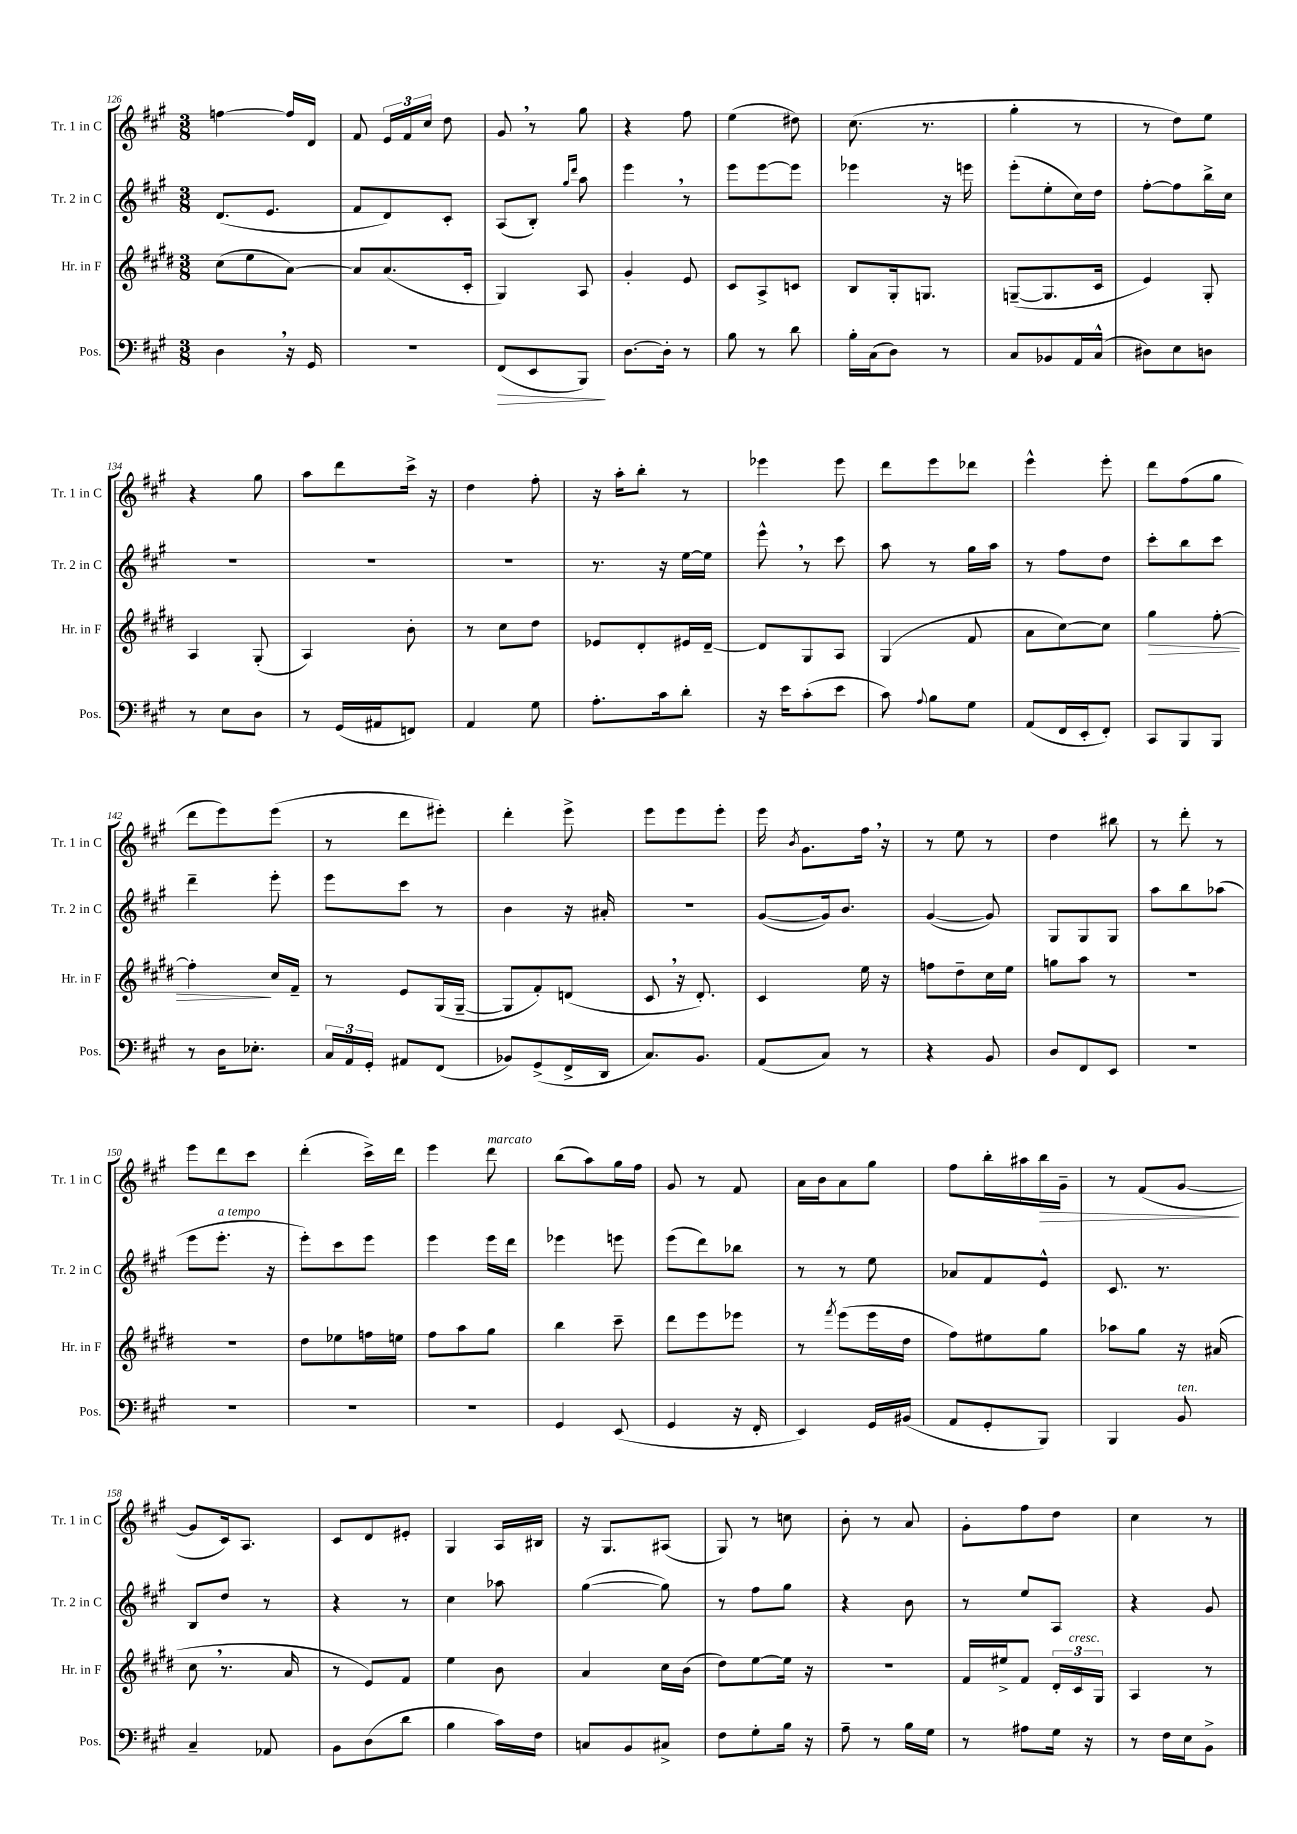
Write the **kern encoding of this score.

**kern	**kern	**kern	**kern
*staff4	*staff3	*staff2	*staff1
*clefF4	*clefG2	*clefG2	*clefG2
*k[f#c#g#]	*k[f#c#g#d#]	*k[f#c#g#]	*k[f#c#g#]
*M3/8	*M3/8	*M3/8	*M3/8
4D	(8cc#	(8.d	[4ff
.	8ee	.	.
.	.	8.e	.
16r	[8a)	.	16ff]
16GG#	.	.	16d
=	=	=	=
4.r	8a]	8f#	8f#
.	(8.a	8d)	24e
.	.	.	24f#
.	.	.	24cc#
.	.	8c#'	8dd
.	16c#'	.	.
=	=	=	=
(8FF#	4G#)	(8A	8g#
8EE	.	8B')	8r
.	.	16qqgg#	.
.	.	16qqddd	.
8BBB)	8A	8aa	8gg#
=	=	=	=
[8.D	4g#'	4eee	4r
16D']	.	.	.
8r	8e	8r	8ff#
=	=	=	=
8B	8c#	8eee	(4ee
8r	8A^	[8eee	.
8d	8c	8eee]	8dd#)
=	=	=	=
16B'	8B	4eee-	(8.cc#
(16C#	.	.	.
8D)	16G#'	.	.
.	8.G	.	8.r
8r	.	16r	.
.	.	16eee	.
=	=	=	=
8C#	([8G~	(8eee'	4gg#'
8BB-	8.G]	8ee'	.
16AA	.	16cc#)	8r
(16C#^^	16c#	16dd	.
=	=	=	=
8D#)	4e)	[8ff#'	8r
8E	.	8ff#]	8dd)
8D	8G#'	16bb^	8ee
.	.	16cc#	.
=	=	=	=
8r	4A	4.r	4r
8E	.	.	.
8D	(8G#'	.	8gg#
=	=	=	=
8r	4A)	4.r	8aa
(16GG#	.	.	8ddd
16AA#	.	.	.
8FF)	8b'	.	16ccc#^
.	.	.	16r
=	=	=	=
4AA	8r	4.r	4dd
.	8cc#	.	.
8G#	8dd#	.	8ff#'
=	=	=	=
8.A'	8e-	8.r	16r
.	.	.	16aa'
.	8d#'	.	8bb'
16c#	.	16r	.
8d'	16e#	[16ee	8r
.	[16d#~	16ee]	.
=	=	=	=
16r	8d#]	8eee^^	4eee-
16e	.	.	.
(8c#'	8G#	8r	.
8e	8A	8ccc#	8eee-
=	=	=	=
8c#)	(4G#	8aa	8ddd
8qqA	.	.	.
8B	.	8r	8eee
8G#	8f#	16gg#	8ddd-
.	.	16aa	.
=	=	=	=
(8AA	8a	8r	4eee^^
16FF#	[8cc#)	8ff#	.
16EE'	.	.	.
8FF#')	8cc#]	8dd	8eee'
=	=	=	=
8CC#	4gg#	8ccc#'	8ddd
8BBB	.	8bb	(8ff#
8BBB	[8ff#'	8ccc#	8gg#
=	=	=	=
8r	4ff#']	4ddd~	8ddd
16D	.	.	8eee)
8.E-'	.	.	.
.	16cc#	8eee'	(8eee
.	16f#~	.	.
=	=	=	=
24C#	8r	8eee	8r
24AA	.	.	.
24GG#'	.	.	.
8AA#	8e	8ccc#	8ddd
(8FF#	(16G#	8r	8eee#')
.	[16G#~	.	.
=	=	=	=
8BB-)	8G#]	4b	4ddd'
(8GG#^	8f#')	.	.
16FF#^	(8d	16r	8eee^
16DD	.	16a#'	.
=	=	=	=
8.C#)	8c#	4.r	8eee
.	16r	.	8eee
8.BB	8.d#')	.	.
.	.	.	8eee'
=	=	=	=
(8AA	4c#	([8g#	16eee
.	.	.	8qb
.	.	.	8.g#
8C#)	.	16g#])	.
.	.	8.b	.
8r	16ee	.	16ff#
.	16r	.	16r
=	=	=	=
4r	8ff	([4g#	8r
.	8dd#~	.	8ee
8BB	16cc#	8g#])	8r
.	16ee	.	.
=	=	=	=
8D	8gg	8G#	4dd
8FF#	8aa	8G#	.
8EE	8r	8G#	8bb#
=	=	=	=
4.r	4.r	8aa	8r
.	.	8bb	8ddd'
.	.	(8aa-	8r
=	=	=	=
4.r	4.r	8eee	8eee
.	.	8.eee'	8ddd
.	.	.	8ccc#
.	.	16r	.
=	=	=	=
4.r	8dd#	8eee')	(4ddd'
.	8ee-	8ccc#	.
.	16ff	8eee	16ccc#^)
.	16ee	.	16ddd
=	=	=	=
4.r	8ff#	4eee	4eee
.	8aa	.	.
.	8gg#	16eee	8ddd
.	.	16ddd	.
=	=	=	=
4GG#	4bb	4eee-	(8bb
.	.	.	8aa)
(8EE	8ccc#~	8eee	16gg#
.	.	.	16ff#
=	=	=	=
4GG#	8ddd#	(8eee	8g#
.	8eee	8ddd)	8r
16r	8eee-	8bb-	8f#
16FF#'	.	.	.
=	=	=	=
4EE)	8r	8r	16a
.	.	.	16b
.	8qfff#	.	.
.	(8eee	8r	8a
16GG#	16eee	8ee	8gg#
(16BB#	16dd#	.	.
=	=	=	=
8AA	8ff#)	8a-	8ff#
8GG#'	8ee#	8f#	16bb'
.	.	.	16aa#
8BBB)	8gg#	8e^^	16bb
.	.	.	16g#~
=	=	=	=
4BBB	8aa-	8.c#	8r
.	8gg#	.	(8f#
.	.	8.r	.
8BB	16r	.	[8g#
.	(16a#	.	.
=	=	=	=
4C#~	8cc#	8B	8g#]
.	8.r	8dd	16c#)
.	.	.	8.A
8AA-	.	8r	.
.	16a	.	.
=	=	=	=
8BB	8r	4r	8c#
(8D	8e)	.	8d
8d	8f#	8r	8e#'
=	=	=	=
4B	4ee	4cc#	4G#
16c#)	8b	8aa-	16A
16F#	.	.	16B#
=	=	=	=
8C	4a	([4gg#	16r
.	.	.	8.G#
8BB	.	.	.
8C#^	16cc#	8gg#])	(8A#
.	(16b	.	.
=	=	=	=
8F#	8dd#)	8r	8G#)
8G#'	[8ee	8ff#	8r
16B	16ee]	8gg#	8cc
16r	16r	.	.
=	=	=	=
8A~	4.r	4r	8b'
8r	.	.	8r
16B	.	8b	8a
16G#	.	.	.
=	=	=	=
8r	16f#	8r	8g#'
.	16ee#^	.	.
8A#	8f#	8ee	8ff#
16G#	24d#'	8A	8dd
.	24c#	.	.
16r	.	.	.
.	24G#	.	.
=	=	=	=
8r	4A	4r	4cc#
16F#	.	.	.
16E	.	.	.
8BB^	8r	8g#	8r
==	==	==	==
*-	*-	*-	*-
